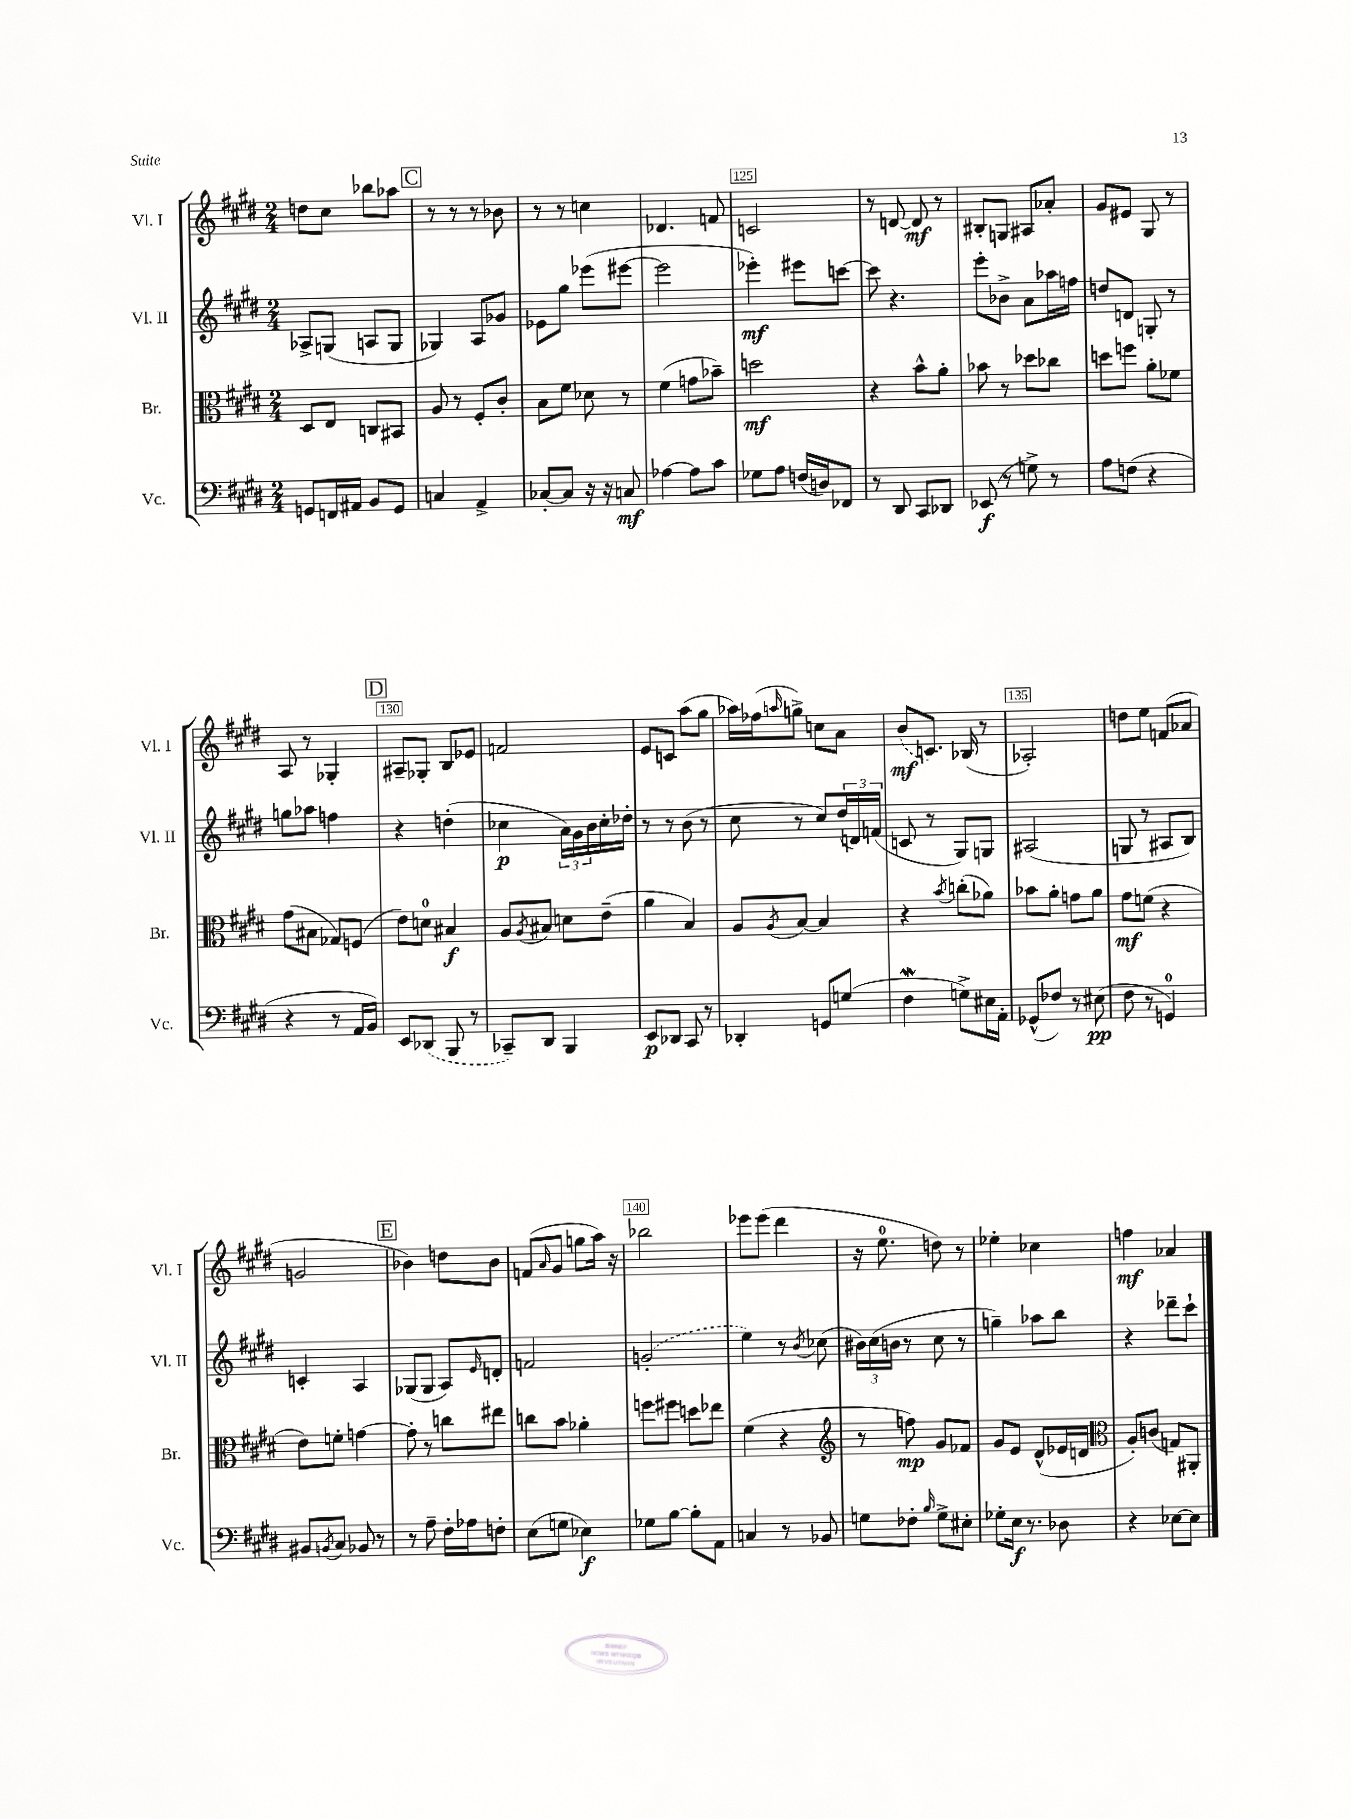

**kern	**dynam	**kern	**dynam	**kern	**dynam	**kern	**dynam
*part4	*part4	*part3	*part3	*part2	*part2	*part1	*part1
*staff4	*staff4	*staff3	*staff3	*staff2	*staff2	*staff1	*staff1
*I"Vc.	*	*I"Br.	*	*I"Vl. II	*	*I"Vl. I	*
*I'Vc.	*	*I'Br.	*	*I'Vl. II	*	*I'Vl. I	*
*clefF4	*	*clefC3	*	*clefG2	*	*clefG2	*
*k[f#c#g#d#]	*	*k[f#c#g#d#]	*	*k[f#c#g#d#]	*	*k[f#c#g#d#]	*
*M2/4	*	*M2/4	*	*M2/4	*	*M2/4	*
=121	=121	=121	=121	=121	=121	=121	=121
8GGn/L	.	8D#/L	.	8A-X^/L	.	8ddn\L	.
16FFn/L	.	8E/J	.	(8Gn/J	.	8cc#\J	.
16AA#X/JJ	.	.	.	.	.	.	.
8BB/L	.	8Cn/L	.	8An/L	.	8bb-X\L	.
8GG/J	.	8BB#X/J	.	8G/J	.	8aa-X\J	.
!!LO:REH:place=s1:t=C
=122	=122	=122	=122	=122	=122	=122	=122
4Cn/	.	8A/	.	4G-X/)	.	8r	.
.	.	8r	.	.	.	8r	.
4AA^/	.	8F#'/L	.	8A/L	.	8r	.
.	.	8c#'/J	.	8g-X/J	.	8b-X\	.
=123	=123	=123	=123	=123	=123	=123	=123
[8C-X'/L	.	8B\L	.	8e-X\L	.	8r	.
8C-/J]	.	8f#\J	.	8gg#\J	.	8r	.
16r	.	8d-X\	.	(8eee-X\L	.	4ccn\	.
16r	.	.	.	.	.	.	.
8Cn/	mf	8r	.	[8eee#X\J	.	.	.
=124	=124	=124	=124	=124	=124	=124	=124
[4A-X\	.	(4f#\	.	2eee#\]	.	4.d-X/	.
8A-\L]	.	8gn\L	.	.	.	.	.
8c#\J	.	8b-X~\J)	.	.	.	8fn/	.
=125	=125	=125	=125	=125	=125	=125	=125
8G-X\L	.	2ddn\	mf	4eee-X'\)	mf	2cn/	.
8A\J	.	.	.	.	.	.	.
(16Fn/LL	.	.	.	8eee#X\L	.	.	.
16Dn/J)	.	.	.	.	.	.	.
8FF-X/J	.	.	.	[8cccn\J	.	.	.
=126	=126	=126	=126	=126	=126	=126	=126
8r	.	4r	.	8ccc\]	.	8r	.
8DD#/	.	.	.	4.r	.	[8dn/	.
8CC#/L	.	8b^^\L	.	.	.	8d/]	mf
8DD-X/J	.	8a'\J	.	.	.	8r	.
=127	=127	=127	=127	=127	=127	=127	=127
(8EE-X/	f	8b-X\	.	8eee'\L	.	8B#X'/L	.
8r	.	8r	.	8b-X^\J	.	8Gn/J	.
8Gn^\)	.	8dd-X\L	.	8a\L	.	8A#X/L	.
8r	.	8cc-X\J	.	16aa-X\L	.	8a-X'/J	.
.	.	.	.	16ffn\JJ	.	.	.
=128	=128	=128	=128	=128	=128	=128	=128
8A\L	.	8ddn\L	.	8ddn/L	.	8g#/L	.
(8Fn\J	.	8ffn\J	.	8dn/J	.	8e#X/J	.
4r	.	8a'\L	.	8Gn'/	.	8G#/	.
.	.	8f-X\J	.	8r	.	8r	.
!!LO:LB:g=z
=129	=129	=129	=129	=129	=129	=129	=129
4r	.	(8g#\L	.	8ggn\L	.	8A/	.
.	.	8B#X\J	.	8aa-X\J	.	8r	.
8r	.	8G-X/L)	.	4ffn\	.	4G-X'/	.
16AA/LL	.	(8Fn/J	.	.	.	.	.
16BB/JJ)	.	.	.	.	.	.	.
!!LO:REH:place=s1:t=D
=130	=130	=130	=130	=130	=130	=130	=130
8EE/L	.	8e\L)	.	4r	.	8A#X~/L	.
(8DD-X/J	.	8dn\J	.	.	.	8G-X'/J	.
8BBB/	.	4B#X/	f	(4ddn'\	.	8B/L	.
8r	.	.	.	.	.	8e-X/J	.
=131	=131	=131	=131	=131	=131	=131	=131
8CC-X~/L)	.	8A/L	.	4cc-X\	p	2fn/	.
.	.	8qA/	.	.	.	.	.
8DD#/J	.	8B#X/J	.	.	.	.	.
4BBB/	.	8dn\L	.	24a\LL)	.	.	.
.	.	.	.	24g#\	.	.	.
.	.	.	.	24b\	.	.	.
.	.	(8e~\J	.	16cc-'\	.	.	.
.	.	.	.	16dd-X'\JJ	.	.	.
=132	=132	=132	=132	=132	=132	=132	=132
8EE/L	p	4a\	.	8r	.	8e/L	.
8DD-X/J	.	.	.	8r	.	8cn/J	.
8CC#/	.	4B/)	.	(8b\	.	(8aa\L	.
8r	.	.	.	8r	.	8gg#\J	.
=133	=133	=133	=133	=133	=133	=133	=133
4DD-X'/	.	8A/L	.	8cc#\	.	16aa-X\LL)	.
.	.	.	.	.	.	(16ff-X\J	.
.	.	8qA/	.	.	.	16qqaan/	.
.	.	[8B/J	.	8r	.	8ggn^\J)	.
8GGn/L	.	4B/]	.	8cc#/L)	.	8ccn\L	.
(8Gn/J	.	.	.	(24dd#/L	.	8a\J	.
.	.	.	.	24dn/)	.	.	.
.	.	.	.	(24fn/JJ	.	.	.
=134	=134	=134	=134	=134	=134	=134	=134
4F#W\	.	4r	.	8cn/	.	(8b/L	mf
.	.	.	.	8r	.	8.cn/J)	.
.	.	8qb/	.	.	.	.	.
8Gn^\L)	.	(8ccn'\L	.	8G#/L)	.	.	.
.	.	.	.	.	.	(16B-X/	.
16E#X\L	.	8a-X\J)	.	8Gn/J	.	8r	.
16AA'\JJ	.	.	.	.	.	.	.
=135	=135	=135	=135	=135	=135	=135	=135
(8GG-X^^/L	.	8b-X\L	.	(2A#X/	.	2A-X'/)	.
8F-X/J)	.	8a'\J	.	.	.	.	.
8r	.	8gn\L	.	.	.	.	.
(8E#X\	pp	8a\J	.	.	.	.	.
=136	=136	=136	=136	=136	=136	=136	=136
8F#\	.	8g#\L	mf	8Gn/	.	8ddn\L	.
8r	.	(8fn\J	.	8r	.	8ee\J	.
4GGn/)	.	4r	.	8A#X/L	.	(8fn/L	.
.	.	.	.	8B/J)	.	8a-X/J	.
!!LO:LB:g=z
=137	=137	=137	=137	=137	=137	=137	=137
8BB#X/L	.	8e\L)	.	4cn'/	.	2gn/	.
8qBBn/	.	.	.	.	.	.	.
8C#/J	.	8fn'\J	.	.	.	.	.
8BB-X/	.	[4gn\	.	4A/	.	.	.
8r	.	.	.	.	.	.	.
!!LO:REH:place=s1:t=E
=138	=138	=138	=138	=138	=138	=138	=138
8r	.	8g'\]	.	(8G-X/L	.	4b-X\)	.
8A~\	.	8r	.	8G-/J	.	.	.
16F#'\LL	.	8ccn\L	.	8A/L)	.	8ddn\L	.
16A-X\J	.	.	.	.	.	.	.
.	.	.	.	16qqe/	.	.	.
8Fn'\J	.	8ee#X\J	.	8dn'/J	.	8b-\J	.
=139	=139	=139	=139	=139	=139	=139	=139
(8E\L	.	8ccn\L	.	2fn/	.	(8fn/L	.
.	.	.	.	.	.	16qqa/	.
8Gn\J	.	8b\J	.	.	.	8g#/J	.
4E-X\)	f	4a-X'\	.	.	.	8ggn\L	.
.	.	.	.	.	.	16aa\Jk)	.
.	.	.	.	.	.	16r	.
=140	=140	=140	=140	=140	=140	=140	=140
8G-X\L	.	8ffn\L	.	(2gn'/	.	2bb-X\	.
[8B\J	.	8ff#X\J	.	.	.	.	.
8B'\L]	.	8ddn\L	.	.	.	.	.
8AA\J	.	8ee-X\J	.	.	.	.	.
=141	=141	=141	=141	=141	=141	=141	=141
4Cn/	.	(4f#\	.	4ee\)	.	8eee-X\L	.
.	.	.	.	.	.	(8eee-\J	.
8r	.	4r	.	8r	.	4ddd#\	.
.	.	.	.	8qb/	.	.	.
8BB-X/	.	.	.	(8cc-X\	.	.	.
=142	=142	=142	=142	=142	=142	=142	=142
*	*	*clefG2	*	*	*	*	*
8Gn\L	.	8r	.	24b#X\LL)	.	16r	.
.	.	.	.	(24cc#\	.	.	.
.	.	.	.	.	.	8.ee\	.
.	.	.	.	24bn\JJ	.	.	.
8F-X'\J	.	8ffn\)	mp	8r	.	.	.
16qqB/	.	.	.	.	.	.	.
8G^\L	.	8g#/L	.	8cc#\	.	8ddn\)	.
8E#X'\J	.	8f-X/J	.	8r	.	8r	.
=143	=143	=143	=143	=143	=143	=143	=143
8G-X'\L	.	8g#/L	.	4ggn~\)	.	4ee-X'\	.
16E\Jk	f	8e/J	.	.	.	.	.
8.r	.	.	.	.	.	.	.
.	.	(8d#^^/L	.	8aa-X\L	.	4cc-X\	.
8D-X\	.	16e-X/L	.	8bb\J	.	.	.
.	.	16dn/JJ	.	.	.	.	.
=144	=144	=144	=144	=144	=144	=144	=144
*	*	*clefC3	*	*	*	*	*
4r	.	8A'/L)	.	4r	.	4ffn\	mf
.	.	(8cn/J	.	.	.	.	.
[8E-X\L	.	8Gn/L)	.	8ddd-X~\L	.	4a-X/	.
8E-\J]	.	8AA#X'/J	.	8ccc#`\J	.	.	.
==	==	==	==	==	==	==	==
*-	*-	*-	*-	*-	*-	*-	*-
